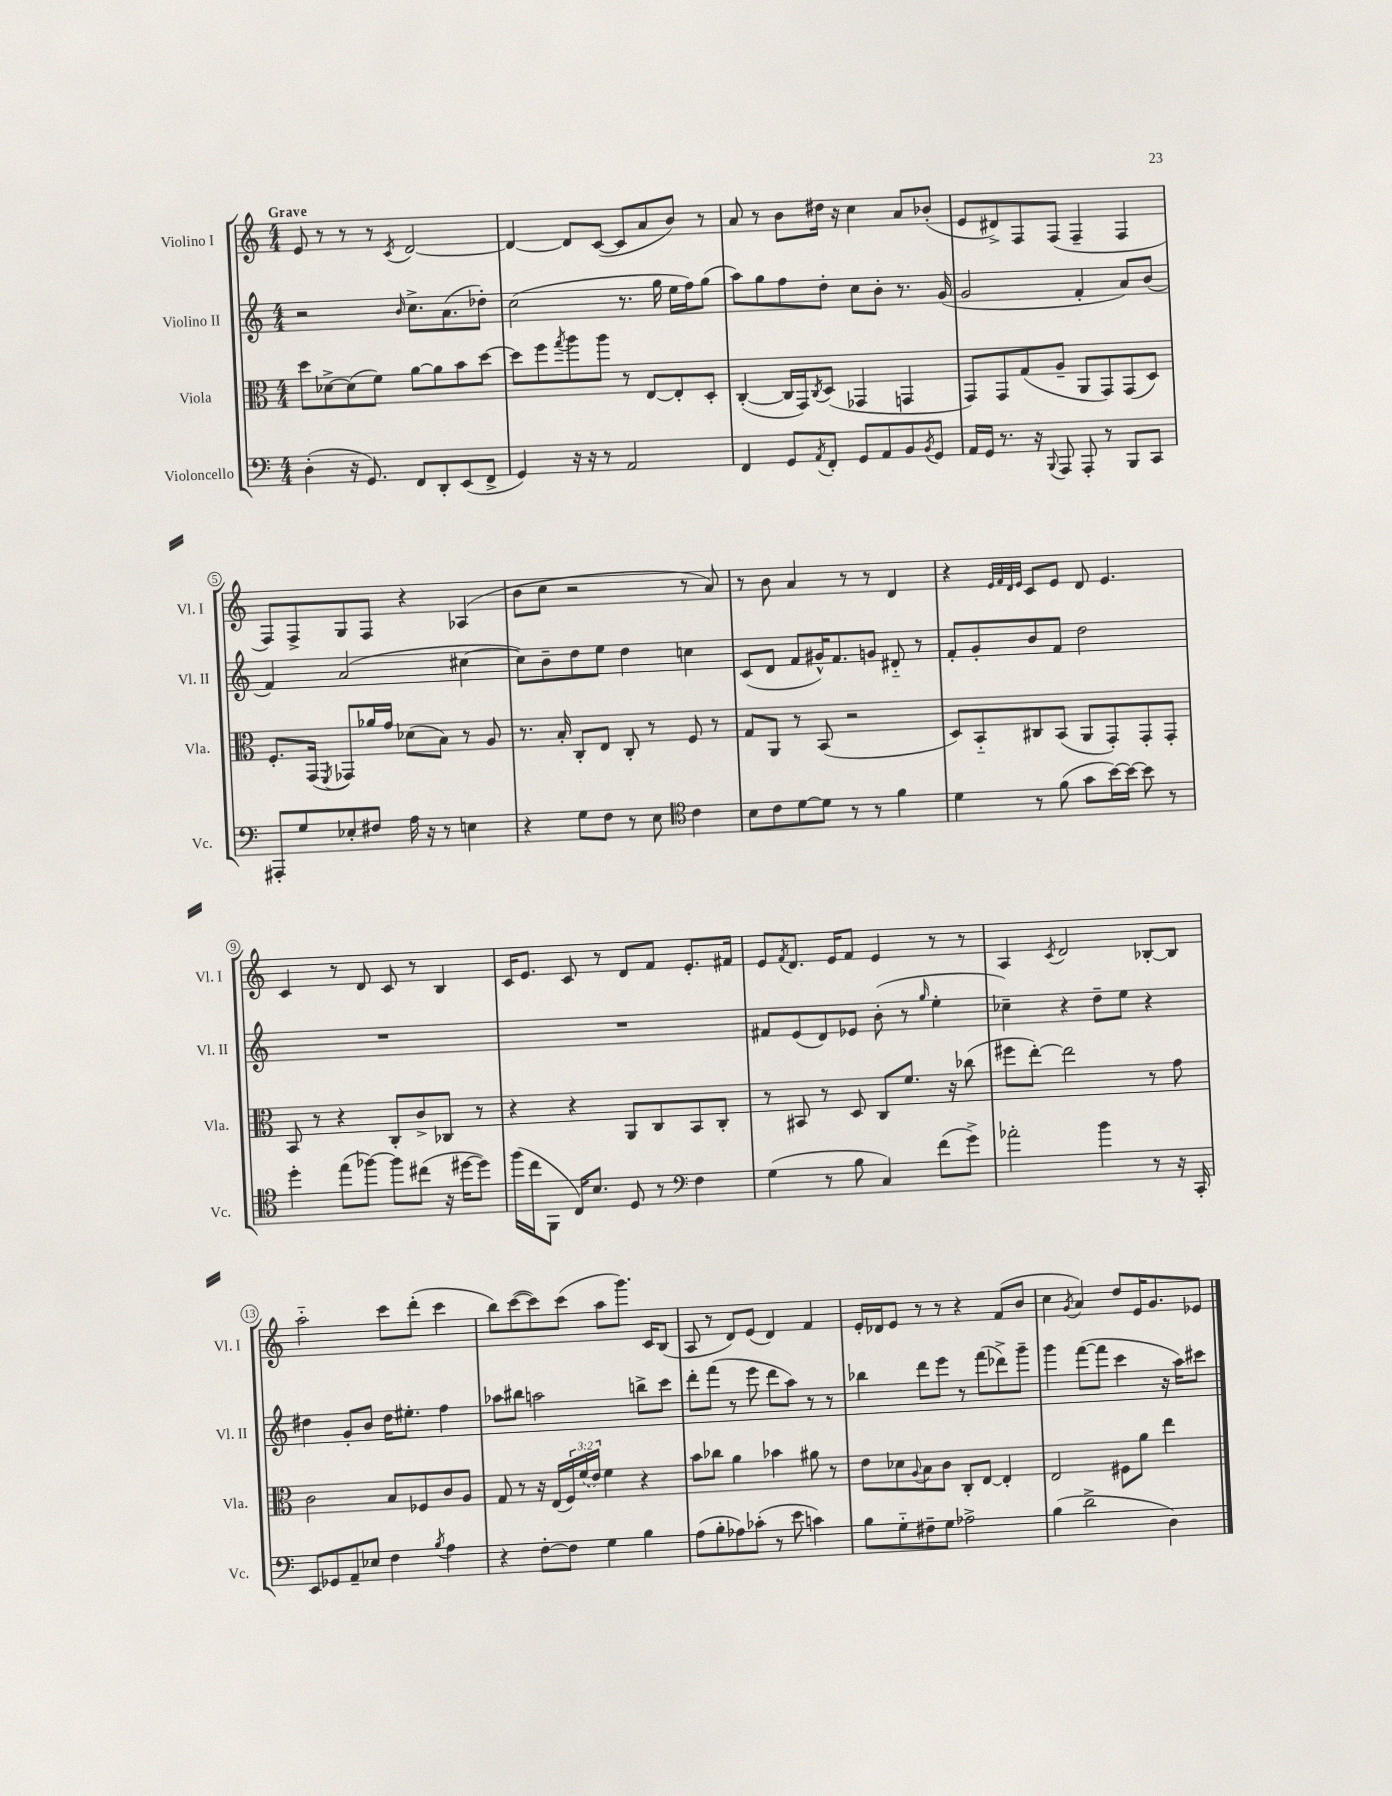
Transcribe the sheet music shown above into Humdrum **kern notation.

**kern	**kern	**kern	**kern
*staff4	*staff3	*staff2	*staff1
*clefF4	*clefC3	*clefG2	*clefG2
*k[]	*k[]	*k[]	*k[]
*M4/4	*M4/4	*M4/4	*M4/4
(4D'\	8dd\L	2r	8e/
.	[8d-^\	.	8r
16r	(8d-\]	.	8r
8.GG/)	.	.	.
.	8f\J)	.	8r
.	.	16qqb/	8qc/
8FF/L	[8a\L	8.cc^\L	[2d/
8DD'/	8a\]	.	.
.	.	(8.a\	.
(8EE/	8b\	.	.
8FF^/J	[8dd\J	8dd-'\J)	.
=	=	=	=
4GG/)	8dd\]L	(2cc\	4d/_
.	8ff\	.	.
.	8qgg/	.	.
16r	8aa\	.	8d/]L
16r	.	.	.
8r	8aa\J	.	([8c/J
2AA/	8r	8.r	8c/]L
.	[8E/L	.	8a/
.	.	16gg\	.
.	8E'/]	16ee\LL	8b/J)
.	.	16ff\J)	.
.	8D'/J	(8gg\J	8r
=	=	=	=
4FF/	([4C'/	8aa\L)	8a/
.	.	8gg\	8r
8GG/L	16C/]LL	8ff\	8b\L
.	16GG/J)	.	.
8qAA/	8qC/	.	.
8FF'/J	(8D/J	8dd'\J	16dd#\Jk
.	.	.	16r
8GG/L	4GG-/	8cc\L	4cc\
8AA/	.	8b'\J	.
8BB/	4GG/	8.r	8a/L
8qBB/	.	.	.
8GG/J	.	.	(8b-'/J
.	.	(16g/	.
=	=	=	=
16AA/LL	8GG/L)	2g/	8e/L
16GG/JJ	.	.	.
8.r	8GG/	.	8d#^/)
.	(8G/	.	8F/
16r	.	.	.
8qqBBB/	.	.	.
8AAA/	8A~/J	.	(8F/J
8AAA'/	8AA/L	4f'/	4F~/
8r	8GG/)	.	.
8BBB/L	(8GG/	8a/L)	4F/
8CC/J	8D/J)	(8b/J	.
=	=	=	=
8AAA#'/L	8.F'/L	4f/)	8F/L)
8G/	.	.	8F^/
.	(16GG/Jk	.	.
.	8qFF/	.	.
8E-'/	8GG-/L)	(2a/	8G/
8F#/J	16a-/L	.	8F/J
.	16g/JJ	.	.
16A\	(8d-\L	.	4r
16r	.	.	.
8r	8B\J)	.	.
4E\	8r	[4cc#\	(4A-/
.	8A/	.	.
=	=	=	=
4r	8.r	8cc#\]L)	8b\L
.	.	8b~\	8cc\J
.	16B'/	.	.
8G\L	8C'/L	8dd\	2r
8F\J	8E/J	8ee\J	.
8r	8C'/	4dd\	.
8E\	8r	.	.
*clefC4	*	*	*
4c\	8F/	4cc\	8r
.	8r	.	8a/)
=	=	=	=
8B\L	8G/L	(8c/L	8r
8c\	8AA/J	8d/J	8b\
[8d\	8r	8f/L	4a/
8d\]J	(8BB/	16g#^^/K)	.
.	.	8.f/	.
8r	2r	.	8r
8r	.	8g/J	8r
4f\	.	8d#'~/	4d/
.	.	8r	.
=	=	=	=
4d\	8D/L)	8f'/L	4r
.	8BB'~/	8g'/	.
.	.	.	32qqe/LLL
.	.	.	32qqf/
.	.	.	32qqd/
.	.	.	32qqe/JJJ
8r	8C#/	8b/	8c/L
(8f\	(8BB/J	8f/J	8e/J
8g\L	8AA/L	2dd\	8d/
[16b\L)	8GG'/)	.	4.e/
16b\_JJ	.	.	.
8b\]	8GG'/	.	.
8r	8GG'/J	.	.
=	=	=	=
4dd'\	8BB/	1r	4c/
.	8r	.	.
(8ee\L	4r	.	8r
[8ff-\J)	.	.	8d/
8ff-\]L	8C'/L	.	8c/
(8cc#\J	8c^/	.	8r
16r	8C-/J	.	4B/
[16dd#\LK	.	.	.
8dd#\]J)	8r	.	.
=	=	=	=
(16ff\LL	4r	1r	16c/LK
16cc\J	.	.	8.e/J
8FF\J	.	.	.
16C/LK)	4r	.	8c/
8.B/J	.	.	.
.	.	.	8r
8D/	8AA/L	.	8d/L
8r	8C/	.	8f/J
*clefF4	*	*	*
4F\	8BB/	.	8.e'/L
.	8C'/J	.	.
.	.	.	16f#/Jk
=	=	=	=
(4G\	8r	8f#/L	8e/L
.	.	.	8qf/
.	8BB#/	(8e/	8.d/J
8r	8r	8d/)	.
.	.	.	16e/LK
8B\	8D/	8e-/J	8f/J
4C/)	8C/L	(8b'\	4e/
.	8.f/J	8r	.
.	.	16qqgg/	.
(8f\L	.	4ee'\	8r
.	16r	.	.
8g^\J)	(8cc-\	.	8r
=	=	=	=
2a-'\	8ff#\L	4cc-~\)	4A/
.	[8ee'\J)	.	.
.	.	.	8qc/
.	2ee\]	4r	2d/
4b\	.	8dd~\L	.
.	.	8ee\J	.
8r	8r	4r	[8B-'/L
16r	8g\	.	8B-/]J
16CC'/	.	.	.
=	=	=	=
8EE/L	2c\	4dd#\	2aa'~\
8GG-/	.	.	.
8AA~/	.	8g'/L	.
8E-/J	.	8b/J	.
4F\	8B/L	16dd#\LK	8ccc\L
.	.	8.ee#'\J	.
.	8F-/	.	(8ddd'\J
8qB/	.	.	.
4A\	8c/	4ff\	4ccc\
.	8A/J	.	.
=	=	=	=
4r	8G/	8aa-\L	8bb\L)
.	8r	8bb#\J	([8ccc\
[8F'\L	16r	2aa\	8ccc\])
.	(16E/LL	.	.
8F\]J	24F/)	.	(8ccc\J
.	(24f/	.	.
.	24e/JJ)	.	.
4G\	4f\	.	8aa\L
.	.	.	8.ggg\J)
4B\	4r	8bb^\L	.
.	.	.	16c/LK
.	.	8ccc\J	(8B/J
=	=	=	=
(8A\L	8b\L	8ddd'\L	8A/
8B'\	8cc-\J	(8fff\J	8r
8A-\)	4a\	8r	8d/L)
(8c-'\J	.	8eee\	(8e/J
8r	4b-\	8ddd\L	4d/)
8e\	.	8aa\J)	.
4c\)	8a#\	8r	4f/
.	8r	8r	.
=	=	=	=
8B\L	8e\L	4bb-\	16e'/LL
.	.	.	16d-/J
8G'~\	8d-\	.	8e/J
.	8qqA/	.	.
8F#~\	8B\	8ddd\L	8r
8G\J	8c\J	8eee\J	8r
2A-^\	8C'/L	8r	4r
.	[8E/J	(8fff\L	.
.	4E'/]	8ddd-^\)	(8f/L
.	.	8ggg~\J	8b/J
=	=	=	=
(4B\	2E/	4ggg\	4cc\
.	.	.	8qg/
2d^\	.	([8fff\L	4a/)
.	.	8fff\]J	.
.	8F#\L	4ccc\	8dd/L
.	8a\J	.	16e/K
.	.	.	8.g/
4D\)	4ee\	16r	.
.	.	16aa\LK)	.
.	.	8ccc#\J	8e-/J
==	==	==	==
*-	*-	*-	*-
